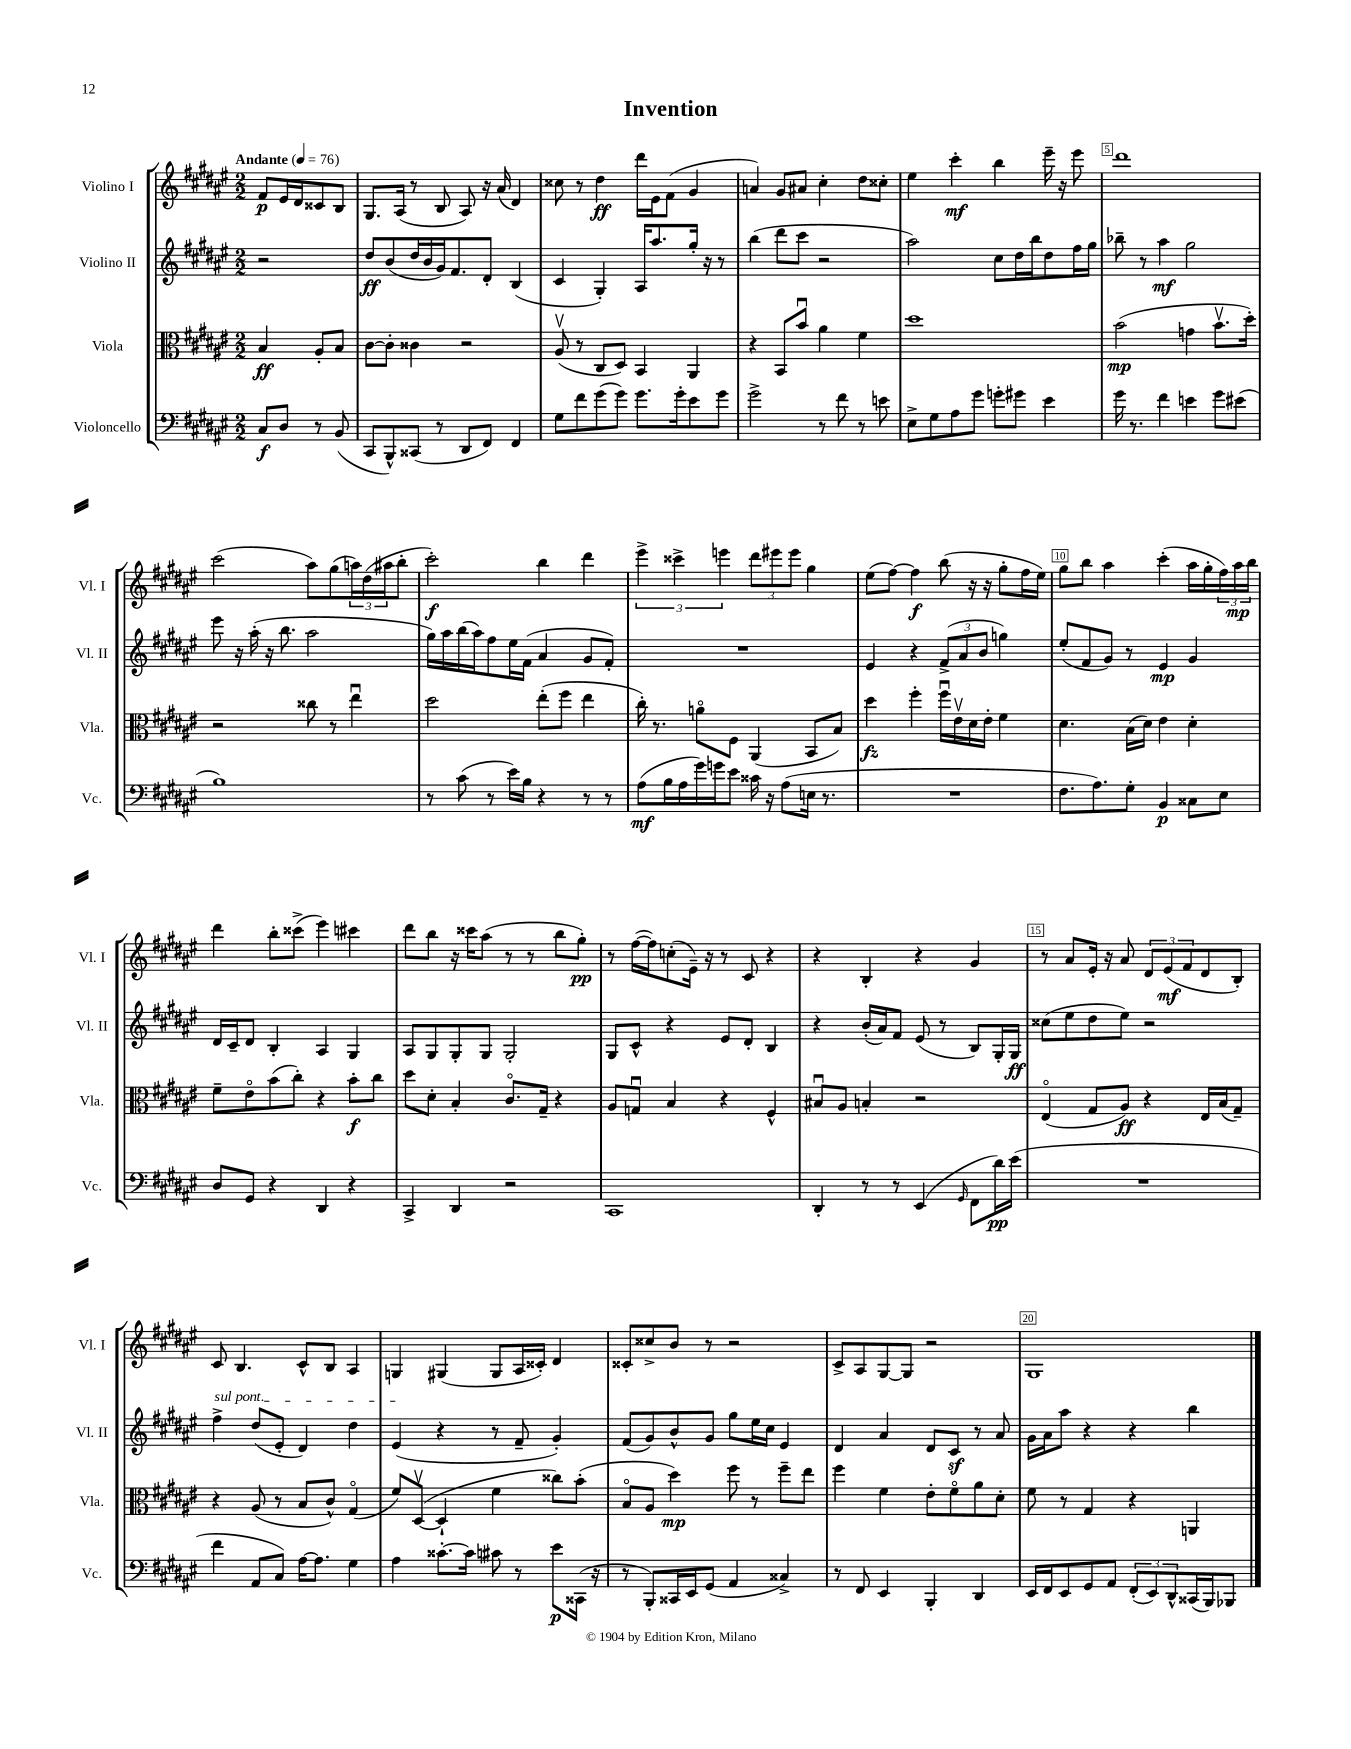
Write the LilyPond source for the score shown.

\header { title = "Invention" }
<<
\new StaffGroup <<
\new Staff = "s0" \with { instrumentName = "Violino I" shortInstrumentName = "Vl. I" } {
    \clef treble \key fis \major \numericTimeSignature \time 2/2 \partial 2 \tempo "Andante" 4 = 76
    fis'8\p eis'16 dis'16 cisis'8 b8 |
    gis8. ais16( r8 b8 ais8) r16 ais'16( dis'4) |
    cisis''8 r8 dis''4\ff dis'''16 eis'16 fis'8( gis'4 |
    a'4) gis'8 ais'8 cis''4-. dis''8 cisis''8-. |
    eis''4 cis'''4-.\mf b''4 eis'''16-- r16 eis'''8 |
    dis'''1 |
    cis'''2( ais''8) gis''8( \tuplet 3/2 { a''16) dis''16( ais''16 } b''8-. |
    cis'''2-.\f) b''4 dis'''4 |
    \tuplet 3/2 { eis'''4-> cisis'''4-> e'''4 } \tuplet 3/2 { dis'''8 eis'''8 eis'''8 } gis''4 |
    eis''8( fis''8~) fis''4\f b''8( r16 r16 gis''8-. fis''16 eis''16) |
    gis''8 b''8 ais''4 cis'''4-.( ais''16 gis''16-. \tuplet 3/2 { fis''16) ais''16\mp b''16 } |
    dis'''4 b''8-. cisis'''8->( eis'''4) cis'''4 |
    dis'''8 b''8 r16 cisis'''16 ais''8( r8 r8 b''8 gis''8-.\pp) |
    r8 fis''16~( fis''16) c''8-.( eis'16--) r16 r8 cis'8 r4 |
    r4 b4-. r4 gis'4 |
    r8 ais'8 eis'16-. r16 ais'8 \tuplet 3/2 { dis'8 eis'8\mf( fis'8 } dis'8 b8-.) |
    cis'8 b4. cis'8-^ b8 ais4 |
    g4 gis4( gis8 ais16 cisis'16-.) dis'4 |
    cisis'8-. cisis''8-> b'8 r8 r2 |
    cis'8-> ais8 gis8~ gis8 r2 |
    gis1 \bar "|." |
}
\new Staff = "s1" \with { instrumentName = "Violino II" shortInstrumentName = "Vl. II" } {
    \clef treble \key fis \major \numericTimeSignature \time 2/2 \partial 2
    r2 |
    dis''8\ff b'8( dis''16 b'16 gis'16) fis'8. dis'8-. b4( |
    cis'4 gis4-.) ais16 ais''8. gis''16-. r16 r8 |
    b''4( dis'''8 cis'''8 r2 |
    ais''2) cis''8 dis''16 b''16 dis''8 fis''16 gis''16 |
    bes''8-- r8 ais''4\mf gis''2 |
    eis'''8 r16 ais''16-.( r16 b''8. ais''2 |
    gis''16) ais''16 b''16( ais''16) fis''8 eis''16 fis'16( ais'4 gis'8 fis'8-.) |
    R1 |
    eis'4 r4 \tuplet 3/2 { fis'8->( ais'8 b'8 } g''4) |
    eis''8-.( fis'8 gis'8) r8 eis'4\mp gis'4 |
    dis'16 cis'16-- dis'8 b4-. ais4 gis4 |
    ais8 gis8 gis8-. gis8 gis2-. |
    gis8 cis'8-^ r4 eis'8 dis'8-. b4 |
    r4 b'16-.( ais'16) fis'8 eis'8( r8 b8) gis16-. gis16\ff |
    cisis''8( eis''8 dis''8 eis''8) r2 |
    \once \override TextSpanner.bound-details.left.text = \markup { \italic "sul pont." } fis''4->\startTextSpan dis''8( eis'8-. dis'4) dis''4 |
    eis'4\stopTextSpan( r4 r8 fis'8-- gis'4-.) |
    fis'8( gis'8) b'8-^ gis'8 gis''8 eis''16 cis''16 eis'4 |
    dis'4 ais'4 dis'8 cis'8\sf r8 ais'8 |
    gis'16 ais'16 ais''8 r4 r4 b''4 \bar "|." |
}
\new Staff = "s2" \with { instrumentName = "Viola" shortInstrumentName = "Vla." } {
    \clef alto \key fis \major \numericTimeSignature \time 2/2 \partial 2
    b4\ff ais8-. b8 |
    cis'8~ cis'8-. cisis'4 r2 |
    ais8\upbow( r8 cis8 dis8) b,4 ais,4 |
    r4 b,8 b'8\downbow ais'4 fis'4 |
    dis''1 |
    b'2\mp( g'4 b'8.\upbow dis''16-.) |
    r2 cisis''8 r8 eis''4\downbow |
    dis''2 eis''8-.( fis''8 eis''4 |
    cis''16-.) r8. a'8\flageolet fis8 ais,4( b,8 b8) |
    dis''4\fz fis''4-. fis''16\downbow eis'16\upbow dis'16 eis'16-. fis'4 |
    dis'4. b16( dis'16) eis'4 dis'4-. |
    fis'8-- eis'8\flageolet b'8( cis''8-.) r4 b'8-.\f cis''8 |
    dis''8 dis'8-. b4-. cis'8.\flageolet gis16-- r4 |
    ais8 g8\downbow b4 r4 fis4-^ |
    bis8\downbow ais8 b4-. r2 |
    eis4\flageolet( gis8 ais8\ff) r4 eis16 b16( gis8--) |
    r4 ais8( r8 b8 cis'8-^) gis4\flageolet( |
    fis'8) dis8~\upbow( dis4-! fis'4 cisis''8) b'8-.( |
    b8\flageolet ais8 dis''4\mp) fis''8 r8 fis''8-- eis''8 |
    fis''4 fis'4 eis'8-. fis'8\flageolet ais'8 dis'8-. |
    fis'8 r8 gis4 r4 a,4 \bar "|." |
}
\new Staff = "s3" \with { instrumentName = "Violoncello" shortInstrumentName = "Vc." } {
    \clef bass \key fis \major \numericTimeSignature \time 2/2 \partial 2
    cis8\f dis8 r8 b,8( |
    cis,8 b,,8-^) cisis,8( r8 dis,8 fis,8) fis,4 |
    gis8 fis'8 gis'8( gis'8) gis'8. gis'16-. eis'8 gis'8 |
    gis'2-> r8 fis'8 r8 e'8 |
    eis8-> gis8 ais8 gis'8 g'8-. gis'8 eis'4 |
    gis'16 r8. fis'4 e'4 gis'8 eis'8( |
    b1) |
    r8 cis'8( r8 eis'16) b16 r4 r8 r8 |
    ais8\mf( b16 ais16 gis'16) g'16 eis'8 cisis'16 r16 ais8( e16 r8. |
    R1 |
    fis8. ais8.) gis8-. b,4\p cisis8 eis8 |
    dis8 gis,8 r4 dis,4 r4 |
    cis,4-> dis,4 r2 |
    cis,1 |
    dis,4-. r8 r8 eis,4( \grace { gis,16 } fis,8 dis'16\pp) eis'16( |
    R1 |
    fis'4 ais,8 cis8) ais16~ ais8. gis4 |
    ais4 cisis'8.~-. cisis'16 cis'8 r8 eis'8\p cisis,16( r16 |
    r8 b,,8-.) cisis,16 eis,16 gis,8( ais,4 cisis4->) |
    r8 fis,8 eis,4 b,,4-. dis,4 |
    eis,16 fis,16 eis,8 gis,8 ais,8 \tuplet 3/2 { fis,8-.( eis,8) dis,8-^ } cisis,16( b,,16) bes,,8 \bar "|." |
}
>>
>>
\layout { \context { \Score \override BarNumber.break-visibility = ##(#f #t #t) barNumberVisibility = #(every-nth-bar-number-visible 5) \override BarNumber.stencil = #(make-stencil-boxer 0.1 0.3 ly:text-interface::print) } }
